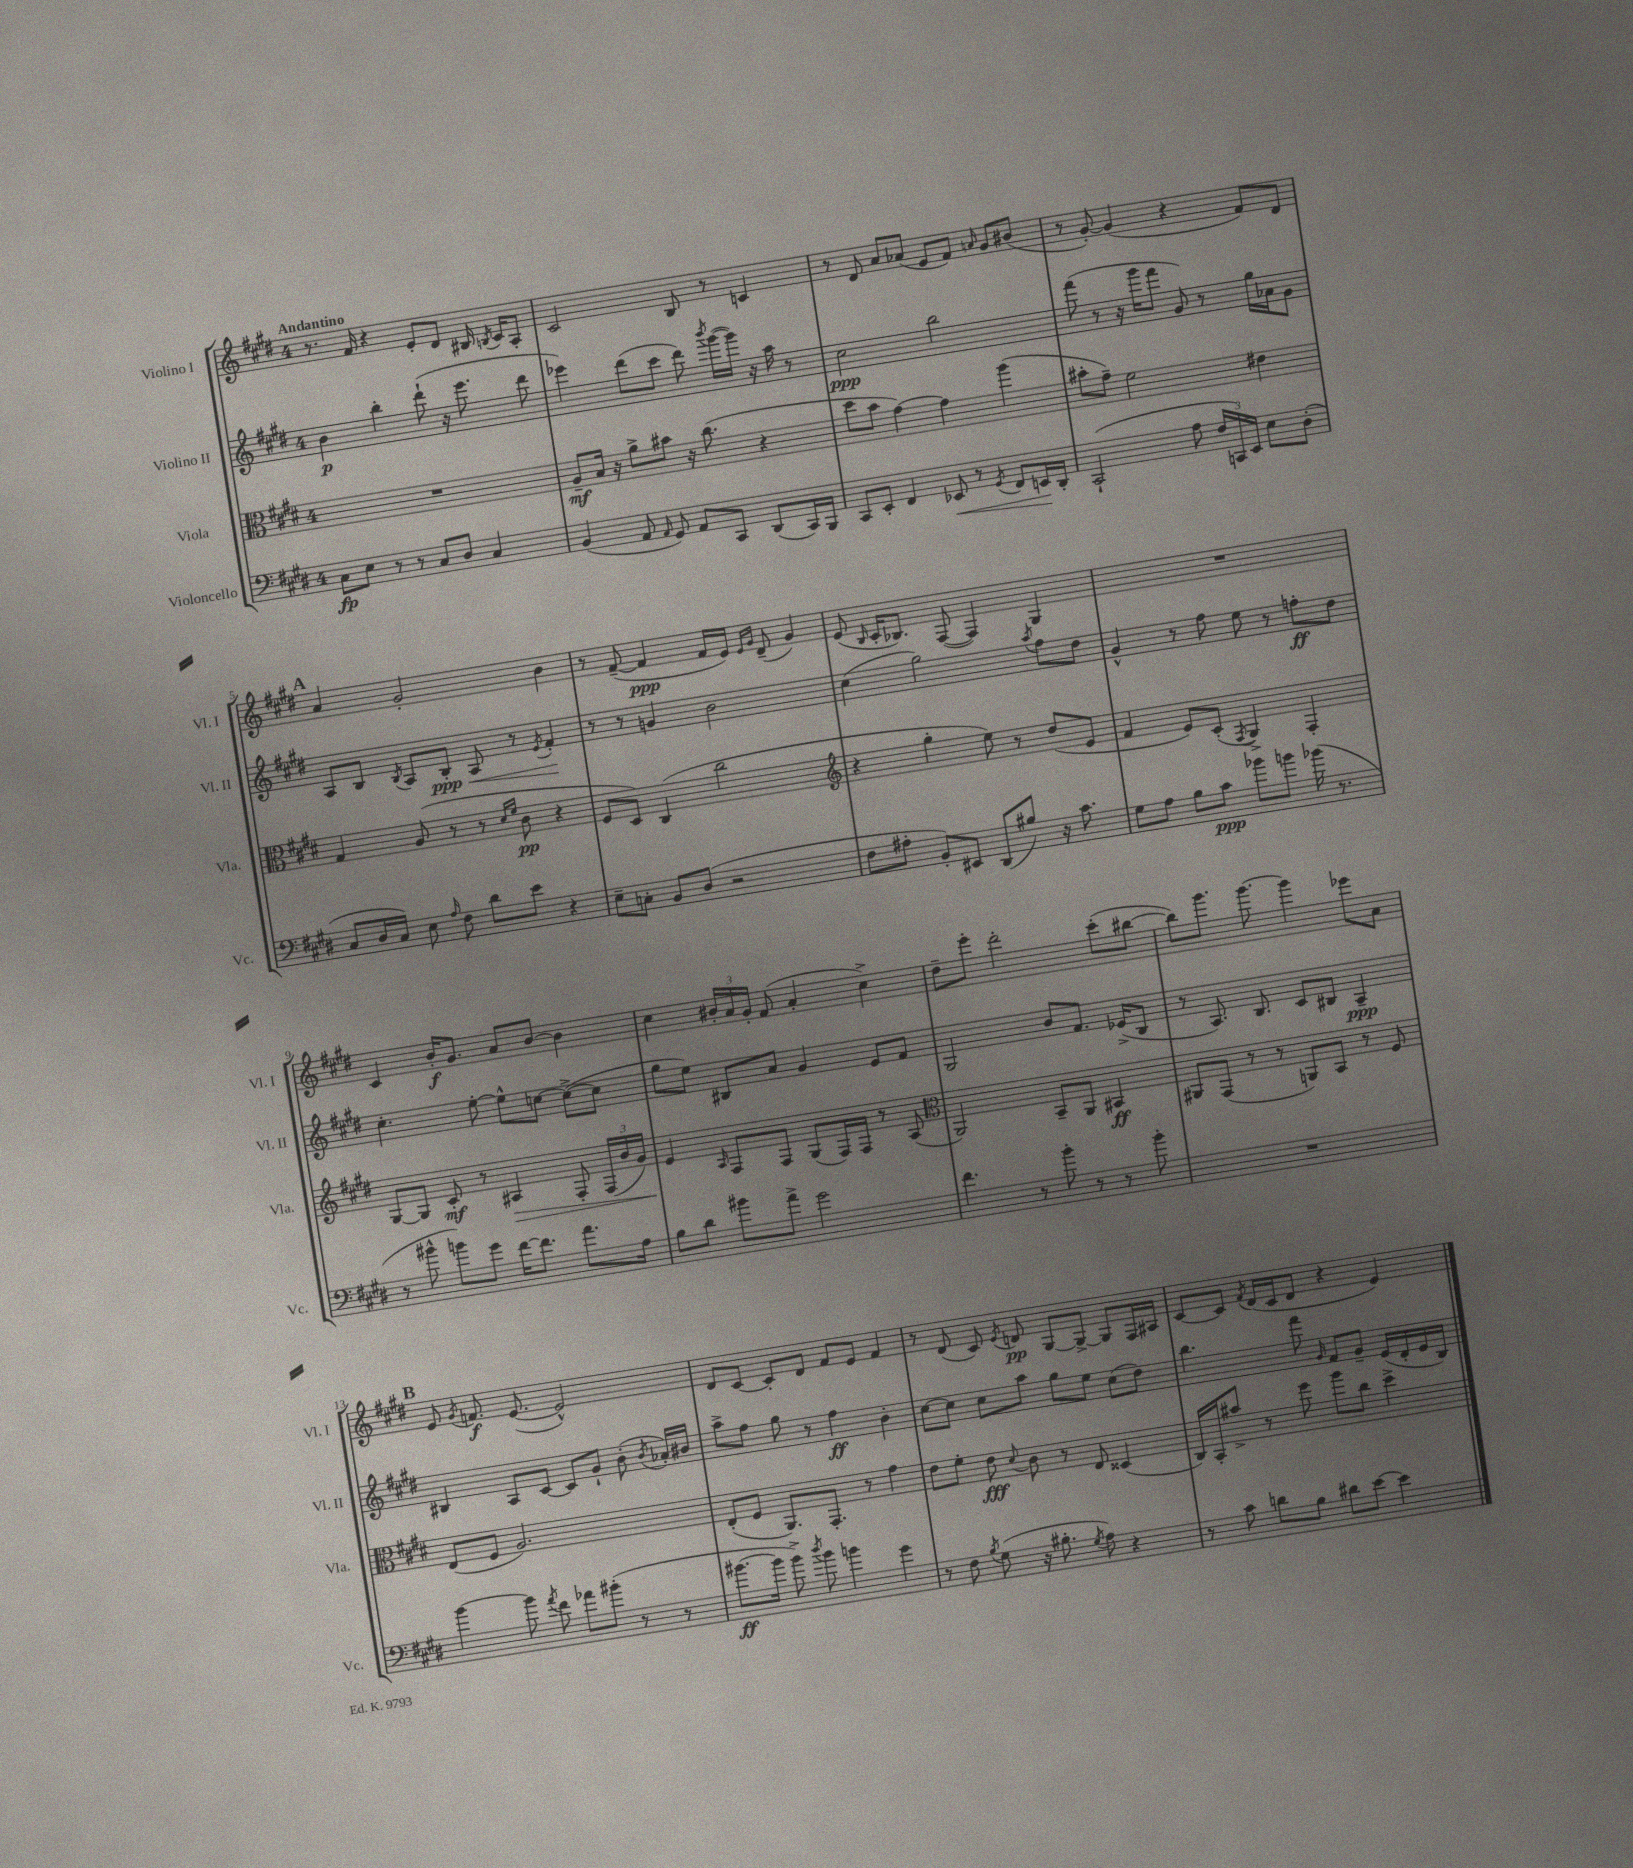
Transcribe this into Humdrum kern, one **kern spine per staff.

**kern	**dynam	**kern	**dynam	**kern	**dynam	**kern	**dynam
*part4	*part4	*part3	*part3	*part2	*part2	*part1	*part1
*staff4	*staff4	*staff3	*staff3	*staff2	*staff2	*staff1	*staff1
*I"Violoncello	*	*I"Viola	*	*I"Violino II	*	*I"Violino I	*
*I'Vc.	*	*I'Vla.	*	*I'Vl. II	*	*I'Vl. I	*
*clefF4	*	*clefC3	*	*clefG2	*	*clefG2	*
*k[f#c#g#d#]	*	*k[f#c#g#d#]	*	*k[f#c#g#d#]	*	*k[f#c#g#d#]	*
*M4/4	*	*M4/4	*	*M4/4	*	*M4/4	*
=1	=1	=1	=1	=1	=1	=1	=1
!	!	!	!	!	!	!LO:TX:a:B:t=Andantino	!
8C#\L	fp	1r	.	4b\	p	8.r	.
8E\J	.	.	.	.	.	.	.
.	.	.	.	.	.	16f#/	.
8r	.	.	.	4bb'\	.	4r	.
8r	.	.	.	.	.	.	.
8C#/L	.	.	.	(8ddd#`\	.	8e'/L	.
8D#/J	.	.	.	16r	.	8d#/J	.
.	.	.	.	8.eee\	.	.	.
4C#/	.	.	.	.	.	16B#X/	.
.	.	.	.	.	.	8qBn/	.
.	.	.	.	.	.	16c#/KL	.
.	.	.	.	8ddd#\	.	8A'/J	.
=2	=2	=2	=2	=2	=2	=2	=2
(4BB/	.	8A~/L	mf	4eee-X\)	.	2c#/	.
.	.	16B/Jk	.	.	.	.	.
.	.	16r	.	.	.	.	.
8AA/	.	8a^\L	.	(8ddd#\L	.	.	.
16qqAA/	.	.	.	.	.	.	.
8GG#/)	.	8b#X\J	.	8ccc#\J	.	.	.
8AA/L	.	16r	.	8ddd#\)	.	8B/	.
.	.	(8.cc#\	.	.	.	.	.
.	.	.	.	8qbbb/	.	.	.
8CC#/J	.	.	.	([16ggg#\LL	.	8r	.
.	.	.	.	16ggg#\JJ])	.	.	.
(8DD#/L	.	4r	.	16r	.	4cn/	.
.	.	.	.	16aa\	.	.	.
16CC#/L)	.	.	.	8r	.	.	.
16BBB/JJ	.	.	.	.	.	.	.
=3	=3	=3	=3	=3	=3	=3	=3
8CC#/L	.	8dd#\L	.	2cc#\	ppp	8r	.
8EE'/J	.	8b\J	.	.	.	8d#/	.
4FF#/	.	[4g#\)	.	.	.	8a/L	.
.	.	.	.	.	.	(8a-X/J	.
!	!LO:HP:b	!	!	!	!	!	!
8EE-X/	<	4g#\]	.	2bb\	.	8e/L	.
8r	.	.	.	.	.	8f#/J)	.
8qGG#/	.	.	.	.	.	16qqan/	.
8FF#/L	.	(4aa\	.	.	.	8g#/L	.
16EEn/L	.	.	.	.	.	(8b#X/J	.
16DD#'/JJ	[	.	.	.	.	.	.
=4	=4	=4	=4	=4	=4	=4	=4
(2CC#`/	.	8b#X'\L	.	(8fff#\	.	8r	.
.	.	8g#~\J)	.	8r	.	[8g#'/)	.
.	.	2f#\	.	16r	.	(4g#/]	.
.	.	.	.	16ggg#\KL	.	.	.
.	.	.	.	8fff#\J	.	.	.
8A\	.	.	.	8g#/)	.	4r	.
24F#/LL	.	.	.	8r	.	.	.
24CCn/)	.	.	.	.	.	.	.
24EE/JJ	.	.	.	.	.	.	.
8E\L	.	4e#X\	.	16gg#\LL	.	8f#/L)	.
.	.	.	.	16a-X\J	.	.	.
(8D#'\J	.	.	.	8g#\J	.	8d#/J	.
!!LO:LB:g=z
!!LO:REH:place=s1:t=A
=5	=5	=5	=5	=5	=5	=5	=5
8C#/L	.	4G#/	.	8A/L	.	4a/	.
16D#/L	.	.	.	8B/J	.	.	.
16C#/JJ)	.	.	.	.	.	.	.
.	.	.	.	8qB/	.	.	.
8E\	.	(8A/	.	8A/L	.	2g#'/	.
16qqA/	.	.	.	.	.	.	.
!	!	!	!	!	!LO:HP:b	!	!
8F#\	.	8r	.	8B'/J	< ppp	.	.
8d#\L	.	8r	.	8A/	.	.	.
.	.	16qqd#/LL	.	.	.	.	.
.	.	16qqf#/JJ	.	.	.	.	.
8e\J	.	8c#\	pp	8r	.	.	.
.	.	.	.	8qe/	.	.	.
4r	.	4r	.	4f#'/	.	4b\	.
.	.	.	.	.	[	.	.
=6	=6	=6	=6	=6	=6	=6	=6
8E~\L	.	8F#/L	.	8r	.	8r	.
8Cn'\J	.	8D#/J)	.	8r	.	([8f#~/	.
8BB/L	.	(4C#/	.	4gn/	.	4f#/]	ppp
(8D#/J	.	.	.	.	.	.	.
2r	.	2cc#\	.	2b\	.	16f#/LL	.
.	.	.	.	.	.	16e/JJ)	.
.	.	.	.	.	.	16qqe/LL	.
.	.	.	.	.	.	16qqg#/JJ	.
.	.	.	.	.	.	(8d#~/	.
.	.	.	.	.	.	4g#/)	.
=7	=7	=7	=7	=7	=7	=7	=7
*	*	*clefG2	*	*	*	*	*
8F#\L	.	4r	.	(4cc#\	.	(8e/	.
.	.	.	.	.	.	16qqB/	.
8A#X'\J	.	.	.	.	.	16c#'/KL	.
.	.	.	.	.	.	8.B-X/J)	.
8BB'/L)	.	4gg#'\	.	2gg#\)	.	.	.
8EE#X/J	.	.	.	.	.	([8F#/	.
(8DD#/L	.	8ee\)	.	.	.	4F#/])	.
8B#X/J)	.	8r	.	.	.	.	.
.	.	.	.	8qaa/	.	.	.
16r	.	(8dd#/L	.	8ff#\L	.	4G#/	.
8.c#\	.	.	.	.	.	.	.
.	.	8e/J	.	8dd#\J	.	.	.
=8	=8	=8	=8	=8	=8	=8	=8
8G#\L	.	4f#/	.	4g#^^/	.	1r	.
8A\J	.	.	.	.	.	.	.
8B\L	.	8e/L)	.	8r	.	.	.
8c#\J	ppp	(8c#'/J	.	8ff#\	.	.	.
.	.	8qF#/	.	.	.	.	.
8b-X\L	.	4G#^/)	.	8ee\	.	.	.
8bn\J	.	.	.	8r	.	.	.
(16b-X\	.	4F#'/	.	8ffn'\L	ff	.	.
8.r	.	.	.	.	.	.	.
.	.	.	.	8dd#\J	.	.	.
!!LO:LB:g=z
=9	=9	=9	=9	=9	=9	=9	=9
8r	.	[8G#/L	.	4.cc#'\	.	4c#/	.
8b#X^^\	.	8G#/J]	.	.	.	.	.
8bn\L)	.	8c#'/	mf	.	.	16b'/KL	f
.	.	.	.	.	.	8.g#/J	.
8g#\J	.	8r	.	[8ee'\	.	.	.
!	!	!	!LO:HP:b	!	!	!	!
[16f#\KL	.	4A#X/	>	8ee^^\L]	.	8a/L	.
8.f#\J]	.	.	.	.	.	.	.
.	.	.	.	[8ccn\J	.	[8b/J	.
8.a\L	.	8F#'/	.	(8cc^\L_	.	4b\]	.
.	.	(24F#/LL	.	8cc\J]	.	.	.
.	.	24b/	.	.	.	.	.
16A\Jk	.	.	.	.	.	.	.
.	.	24g#/JJ)	.	.	.	.	.
=10	=10	=10	=10	=10	=10	=10	=10
8B\L	.	4e/	.	8gg#\L	.	4cc#\	.
8d#\J	.	.	.	8ee\J)	.	.	.
.	.	16qqA/	.	.	.	.	.
8b#X\L	.	8F#/L	]	8B#X/L	.	24b#X'/LL	.
.	.	.	.	.	.	24a/	.
.	.	.	.	.	.	24g#'/JJ	.
8a^\J	.	8F#/J	.	8a/J	.	(8f#/	.
2g#\	.	(8G#/L	.	4g#/	.	4a'/	.
.	.	16F#/L)	.	.	.	.	.
.	.	16F#/JJ	.	.	.	.	.
.	.	8r	.	8e/L	.	4cc#^\)	.
.	.	(8A/	.	8f#/J	.	.	.
=11	=11	=11	=11	=11	=11	=11	=11
*	*	*clefC3	*	*	*	*	*
4.f#\	.	2AA/)	.	2G#/	.	8dd#~\L	.
.	.	.	.	.	.	8eee'\J	.
.	.	.	.	.	.	2ddd#'\	.
8r	.	.	.	.	.	.	.
8b'\	.	8BB~/L	.	8b/L	.	.	.
8r	.	8AA/J	.	8.f#/J	.	.	.
8r	.	4BB#X/	ff	.	.	(8ccc#'\L	.
.	.	.	.	(16e-X^/KL	.	.	.
8b'\	.	.	.	8B/J	.	[8bb#X\J	.
=12	=12	=12	=12	=12	=12	=12	=12
1r	.	8AA#X/L	.	8r	.	8bb#\L])	.
.	.	(8GG#/J	.	8.A/)	.	8.ggg#\J	.
.	.	8r	.	.	.	.	.
.	.	.	.	8.B/	.	[8.ggg#\	.
.	.	8r	.	.	.	.	.
.	.	8AAn/L)	.	8c#/L	.	4ggg#\]	.
.	.	8BB/J	.	8B#X/J	.	.	.
.	.	8r	.	4A~/	ppp	8eee-X\L	.
.	.	8F#/	.	.	.	8a\J	.
!!LO:LB:g=z
!!LO:REH:place=s1:t=B
=13	=13	=13	=13	=13	=13	=13	=13
[4b\	.	(8E/L	.	4B#X/	.	8e/	.
.	.	.	.	.	.	8qg#/	.
.	.	8F#/J	.	.	.	8.fn/	f
8b\]	.	2.A/)	.	8A/L	.	.	.
.	.	.	.	.	.	([8.e/	.
8qa/	.	.	.	.	.	.	.
8f#\	.	.	.	[8c#/J	.	.	.
8a-X\L	.	.	.	8c#/L]	.	2e^^/])	.
(8b#X'\J	.	.	.	8g#`/J	.	.	.
8r	.	.	.	(8b'\	.	.	.
.	.	.	.	8qb/	.	.	.
8r	.	.	.	16a-X'/LL)	.	.	.
.	.	.	.	16b#X/JJ	.	.	.
=14	=14	=14	=14	=14	=14	=14	=14
[8.b#X\L	ff	(8E'/L	.	8aa^\L	.	8d#/L	.
.	.	8F#/J	.	8ff#\J	.	[8c#/J	.
16b#\Jk]	.	.	.	.	.	.	.
8b#^\)	.	8.AA/L)	.	8gg#\	.	8c#'/L]	.
8qdd#/	.	.	.	.	.	.	.
8b#\	.	.	.	8r	.	8d#/J	.
.	.	8.GG#'/J	.	.	.	.	.
4bn\	.	.	.	4ff#\	ff	8f#/L	.
.	.	8r	.	.	.	8e/J	.
4g#\	.	4g#\	.	4b'\	.	4f#/	.
=15	=15	=15	=15	=15	=15	=15	=15
8r	.	8e\L	.	[8cc#\L	.	8r	.
8F#\	.	8f#'\J	.	8cc#\J]	.	(8d#/	.
8qB/	.	.	.	.	.	.	.
(8G#\	.	8e\	fff	8cc#\L	.	8c#/)	.
.	.	8qqd#/	.	.	.	8qe/	.
16r	.	8c#\	.	8aa\J	.	8dn/	pp
8.B#X'\	.	.	.	.	.	.	.
.	.	8r	.	8gg#\L	.	[8G#/L	.
8qG#/	.	.	.	.	.	.	.
8A\)	.	8E/	.	8ee\J	.	8G#^/J_	.
4r	.	(4D##X/	.	(8cc#\L	.	8G#/L]	.
.	.	.	.	8dd#\J)	.	16F#/L	.
.	.	.	.	.	.	16A#X/JJ	.
=16	=16	=16	=16	=16	=16	=16	=16
8r	.	16C#/LL)	.	4.bb\	.	[8c#/L	.
.	.	16BB'/J	.	.	.	.	.
8c#\	.	8b#X^/J	.	.	.	8c#/J]	.
.	.	.	.	.	.	8qf#/	.
8dn\L	.	8r	.	.	.	(16d#/LL	.
.	.	.	.	.	.	16c#/J	.
8B\J	.	8ff#\	.	8fff#\	.	8d#/J	.
.	.	.	.	16qqg#/	.	.	.
8d#X\L	.	8aa\L	.	8f#/L	.	4r	.
[8e\J	.	8cc#\J	.	8g#~/J	.	.	.
4e\]	.	4dd#^\	.	(16e/LL	.	4e/)	.
.	.	.	.	16d#'/	.	.	.
.	.	.	.	16e/	.	.	.
.	.	.	.	16B/JJ)	.	.	.
==	==	==	==	==	==	==	==
*-	*-	*-	*-	*-	*-	*-	*-
